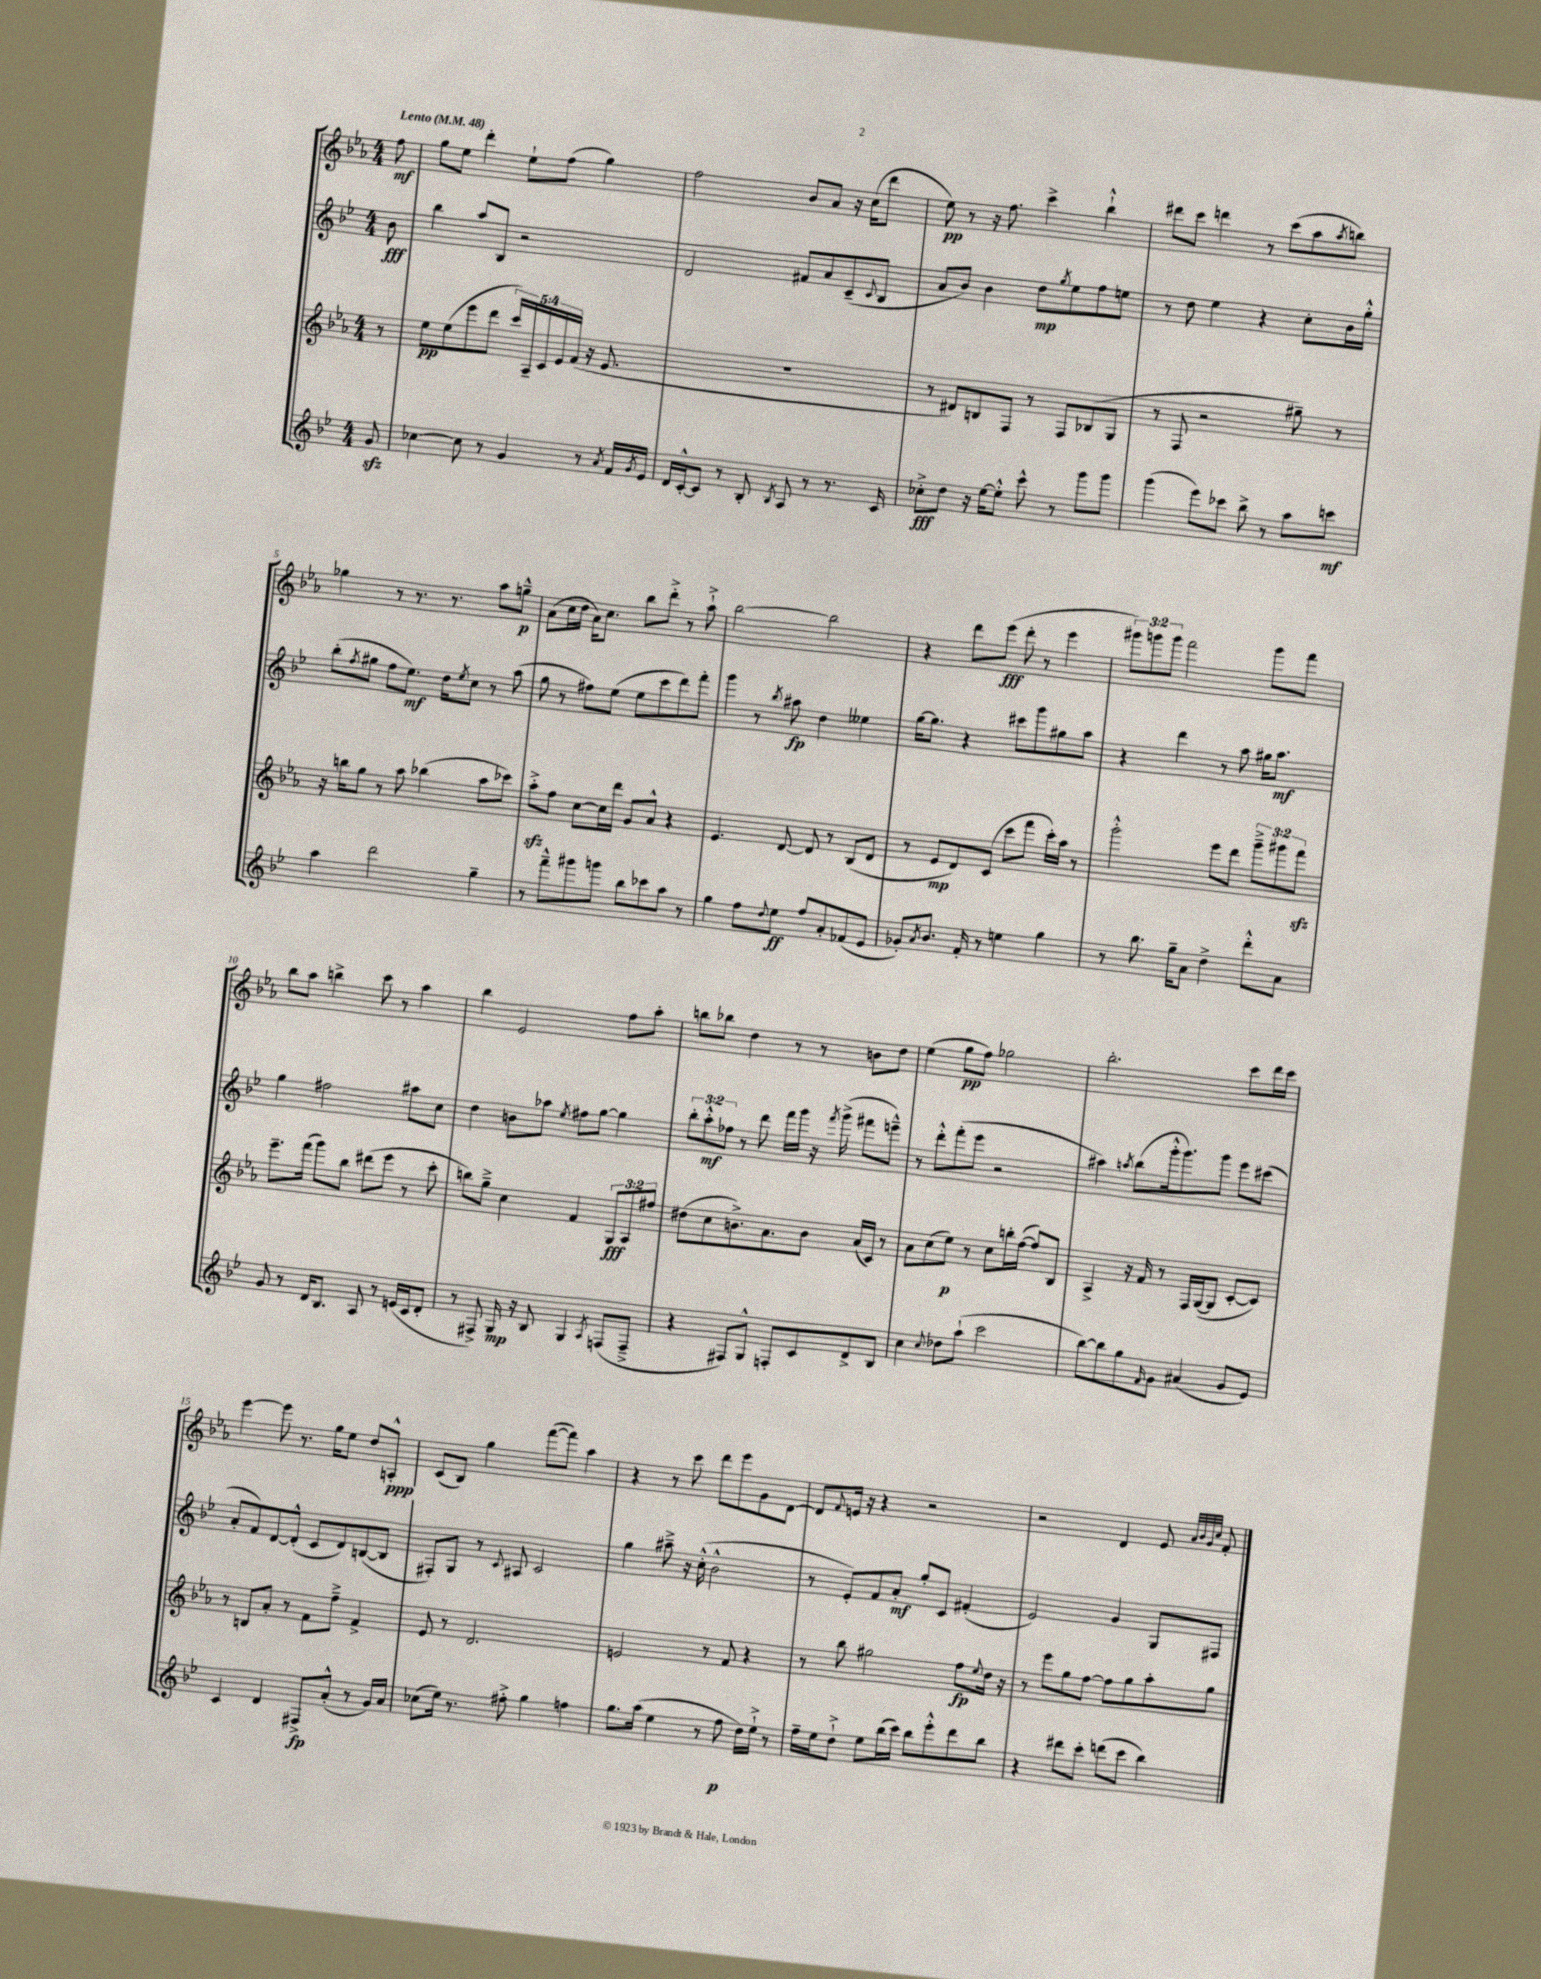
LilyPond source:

<<
\new StaffGroup <<
\new Staff = "s0" {
    \clef treble \key ees \major \numericTimeSignature \time 4/4 \override Staff.TupletNumber.text = #tuplet-number::calc-fraction-text \partial 8 \tempo "Lento" 4 = 48
    f''8\mf |
    g''8 ees''8 d'''4-. ees''8-! f''8( g''4) |
    f''2 bes'8 aes'8 r16 c''16( d'''8 |
    ees''8\pp) r8 r16 f''8. c'''4-> bes''4-!-^ |
    dis'''8 c'''8 d'''4 r8 c'''8( aes''8 \acciaccatura { aes''8 } b''8) |
    ges''4 r8 r8. r8. aes''8 g''8---^\p |
    aes'8( c''16 d''16 aes'16) c''8. bes''8 d'''8-.-> r8 aes''8-!-> |
    bes''2~ bes''2 |
    r4 d'''8 ees'''8\fff( d'''8-. r8 ees'''4 |
    \tuplet 3/2 { gis'''8) g'''8 g'''8 } f'''2 g'''8 f'''8 |
    bes''8 aes''8 b''4-> c'''8 r8 aes''4 |
    bes''4 ees'2 f''8 aes''8-. |
    b''8 bes''8 d''4 r8 r8 b'8 d''8 |
    ees''4( g''8\pp f''8) ges''2 |
    bes''2.-. c'''8 d'''16 c'''16 |
    ees'''4~ ees'''8 r8. g''16 ees''8 d''8 a8-.-^\ppp |
    c'8( bes8) g''4 f'''8~( f'''8) aes''4 |
    r4 r8 c'''8 d'''8 ees'''8 g'8 d'8~ |
    d'8 \appoggiatura { f'8 } e'16 r16 r4 r2 |
    r2 d'4 ees'8 \grace { aes'32 bes'32 g'32 c''32 } f'8-. \bar "|." |
}
\new Staff = "s1" {
    \clef treble \key bes \major \numericTimeSignature \time 4/4 \override Staff.TupletNumber.text = #tuplet-number::calc-fraction-text \partial 8
    bes'8\fff |
    bes''4 a''8 bes8 r2 |
    d'2 fis'8 a'8 c'8--( \appoggiatura { c'8 } bes8 |
    a'8 bes'8) bes'4 d''8\mp \acciaccatura { g''8 } ees''8 f''8 e''8 |
    r8 d''8 ees''4 r4 c''8-. bes'16 g''16-.-^ |
    bes''8-.( \acciaccatura { f''8 } gis''8 f''8 ees''8.\mf) d''16 \acciaccatura { ees''8 } c''8 r8 a''8( |
    g''8 r8 fis''8) ees''8( ees''8 c'''8 d'''8) f'''8-. |
    g'''4 r8 \acciaccatura { bes''8 } ais''8\fp d''4 eeses''4 |
    g''16~ g''8. r4 cis'''8 g'''8 gis''8 a''8 |
    r4 d'''4 r8 a''8 gis''16 a''8.\mf |
    g''4 fis''2 ais''8 c''8 |
    d''4 b'8 aes''8 \acciaccatura { ees''8 } fis''8 g''8~ g''4 |
    \tuplet 3/2 { bes''8-. a''8-.-^\mf fes''8 } r8 d'''8 f'''16 g'''16 r16 \acciaccatura { f'''8 } g'''16->( fis'''8 e'''8---^) |
    r8 d'''8-.-^ f'''8-.( ees'''8 r2 |
    ais''4) \acciaccatura { a''8 } bes''8( g'''16-.-^ g'''8.) g'''8 ees'''8 cis'''8( |
    a'8-. f'8) d'8~ d'8-.-^( c'8 d'8) b8~( b8 |
    fis8-.) g8 r8 \appoggiatura { c'8 } ais8 c'2 |
    g''4 ais''8---> r16 c''16-.-^( bes'2-^ |
    r8 ees'8-.) f'8 a'8-.\mf g''8-. c'8 fis'4-.( |
    ees'2) g'4 g8 fis8 \bar "|." |
}
\new Staff = "s2" {
    \clef treble \key ees \major \numericTimeSignature \time 4/4 \override Staff.TupletNumber.text = #tuplet-number::calc-fraction-text \partial 8
    r8 |
    ees''8\pp ees''8( ees'''8 d'''8 \tuplet 5/4 { c'''16) aes16-- c'16 ees'16 f'16( } r16 ees'8. |
    R1 |
    r8 dis'8) b8 f8 r8 f8 bes8( g8 |
    r8 f8 r2 gis''8--) r8 |
    r16 b''16 g''8 r8 aes''8 bes''4( aes''8 ces'''8) |
    aes''8-.->\sfz f''8 c''8~ c''16 d'''16 g'8 aes'8-^ r4 |
    ees'4. d'8~ d'8 r8 bes8( d'8 |
    r8 ees'8\mp d'8) c'8( c'''8 f'''8 c'''16-.) aes''16 r8 |
    g'''2-.-^ ees'''8 d'''8 \tuplet 3/2 { g'''8---> gis'''8 f'''8\sfz } |
    ees'''8.-- f'''16( g'''8) bes''8 dis'''8( ees'''8 r8 c'''8-. |
    b''8) g''8---> c''4 f'4 \tuplet 3/2 { g8\fff aes8 fis''8 } |
    dis''8( c''8 b'8.->) aes'8. b'8 aes'16( c'16) r8 |
    aes'8 c''8( ees''8\p) r8 c''8 b''16-. f''16~( f''8) bes8 |
    aes4-> r16 f'16 r8 f16 g16~( g8 c'8~-. c'8) |
    r8 b8 aes'8-. r8 f'8 f''8---> f'4-> |
    ees'8 r8 d'2. |
    e'2 r8 f'8 r4 |
    r8 bes''8 gis''2 f''8\fp \appoggiatura { ees''8 } d''16 r16 |
    r8 ees'''8 g''8 f''8~ f''8 g''8 aes''8-. g''8 \bar "|." |
}
\new Staff = "s3" {
    \clef treble \key bes \major \numericTimeSignature \time 4/4 \partial 8
    g'8\sfz |
    ces''4~ ces''8 r8 g'4 r8 \acciaccatura { a'8 } f'16 \acciaccatura { g'8 } ees'16 |
    d'16 c'16~-.-^ c'8 r8 bes8-. \acciaccatura { bes8 } a8 r8 r8. c'16 |
    ces''8-.->\fff d''8 r16 ees''16~ ees''8-.-^ c'''8-^ r8 g'''8 g'''8 |
    g'''4( ees'''8) ces'''8 bes''8-> r8 a''8 c'''8\mf |
    a''4 d'''2 g''4-- |
    r8 f'''8---^ gis'''8 g'''8 bes''8 ces'''8 a''8 r8 |
    g''4 f''8 \appoggiatura { d''8 } ees''8\ff f''8 a'8-. fes'8( ees'8 |
    ges'8-.) \acciaccatura { a'8 } bes'8. f'16-. r8 e''4 g''4 |
    r8 bes''8. g''16-- a'8 d''4-> d'''8-.-^ a'8 |
    g'8 r8 d'16 bes8. a8 r8 e'16( c'16 d'8-. |
    r8 fis8->) g16\mp r16 bes8 g4 \acciaccatura { a8 } f8( f8---> |
    r4 fis8) g8-^ f8-. c'8 d'8-> bes8 |
    c''4 \appoggiatura { c''8 } des''8 a''8-!( c'''2 |
    bes''8~) bes''8 g''8 \grace { f'16 } g'8 ais'4( g'8 ees'8) |
    c'4 d'4 fis8->\fp a'8-.-^( r8 g'16) a'16 |
    ces''8( ees''16) r8. fis''8-.-> g''4 f''4 |
    g''8. a''16( ees''4 r8 f''8\p d''16) ees''16-!-> r8 |
    f''16-- ees''16 d''8-!-> ees''8 bes''16( c'''16) bes''8 ees'''8-.-^ d'''8 bes''8 |
    r4 dis'''8 c'''8-. d'''8( c'''8 bes''4) \bar "|." |
}
>>
>>
